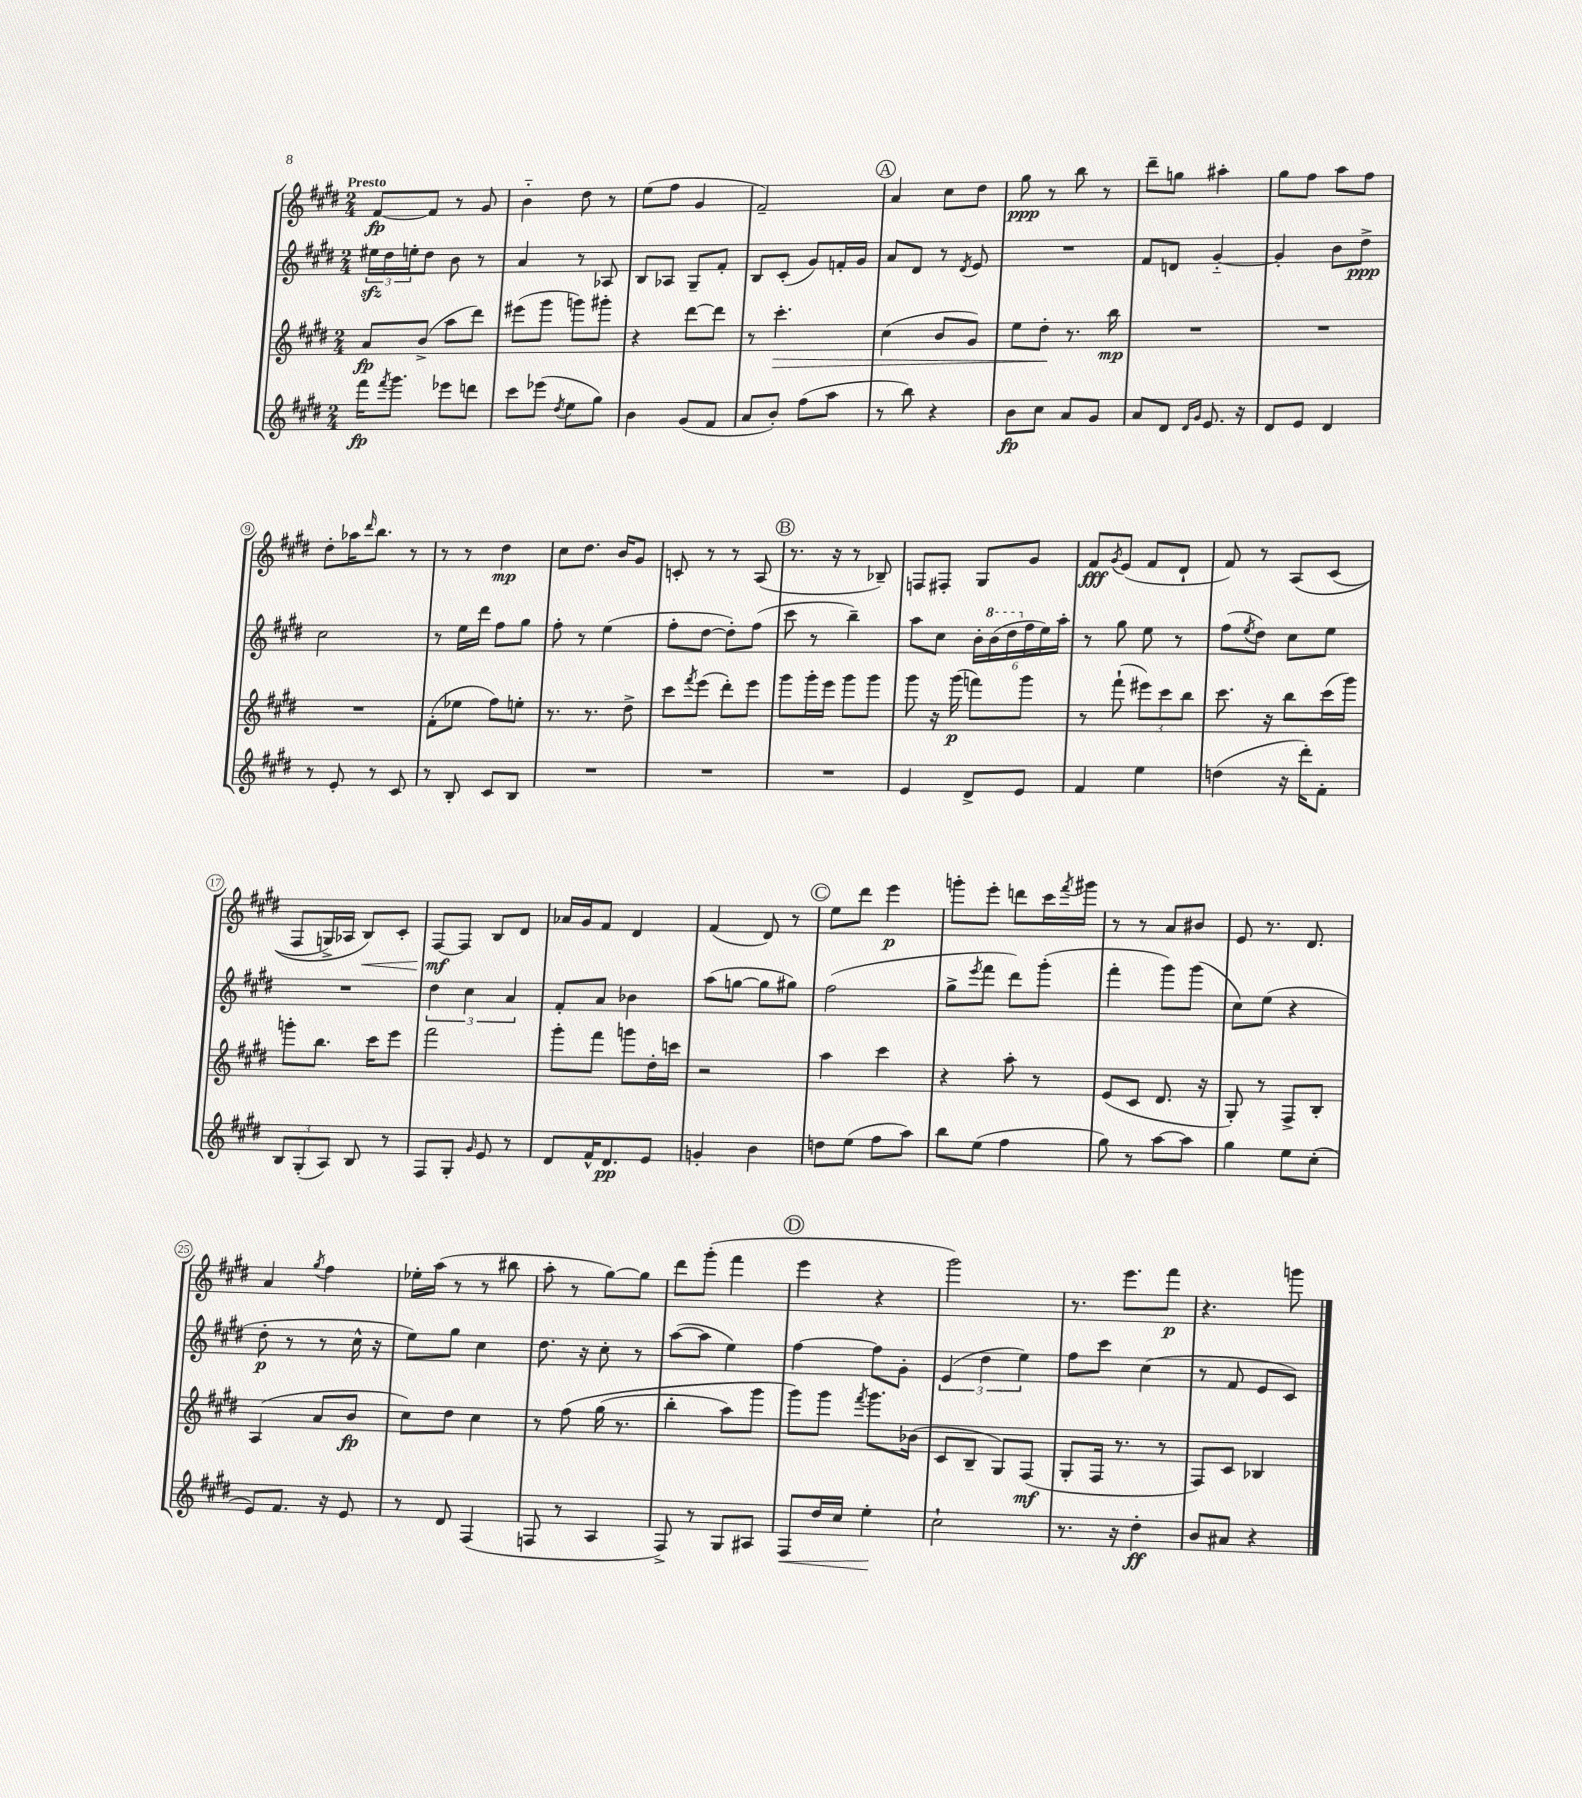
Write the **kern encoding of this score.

**kern	**kern	**kern	**kern
*staff4	*staff3	*staff2	*staff1
*clefG2	*clefG2	*clefG2	*clefG2
*k[f#c#g#d#]	*k[f#c#g#d#]	*k[f#c#g#d#]	*k[f#c#g#d#]
*M2/4	*M2/4	*M2/4	*M2/4
16fff#	8a	24ee#	[8f#
.	.	24dd#	.
8qfff#	.	.	.
8.ggg#	.	.	.
.	.	24ee'	.
.	(8b^	8dd#	8f#]
8eee-	8aa	8b	8r
8ddd	8ddd#)	8r	8g#
=	=	=	=
8ccc#	(8eee#	4a	4b'~
(8eee-	8ggg#	.	.
8qdd#	.	.	.
8ee	8ggg)	8r	8dd#
8gg#)	8ggg#'	8A-	8r
=	=	=	=
4b	4r	8B	(8ee
.	.	8A-	8ff#
(8g#	[8ddd#	8G#~	4g#
8f#	8ddd#]	8f#'	.
=	=	=	=
8a	8r	8B	2f#~)
8b')	4.ccc#'	(8c#'	.
(8ff#	.	8g#)	.
8aa	.	16f'	.
.	.	16g#	.
=	=	=	=
8r	(4cc#	8a	4a
8bb)	.	8d#	.
4r	8b	8r	8cc#
.	.	8qd#	.
.	8g#)	8e	8dd#
=	=	=	=
8b	8ee	2r	8gg#
8cc#	8dd#'	.	8r
8a	8.r	.	8bb
8g#	.	.	8r
.	16bb	.	.
=	=	=	=
8a	2r	8f#	8ddd#~
8d#	.	8d	8gg
16qqd#	.	.	.
16qqg#	.	.	.
8.e	.	[4g#'~	4aa#'
16r	.	.	.
=	=	=	=
8d#	2r	4g#']	8gg#
8e	.	.	8ff#
4d#	.	8b	8aa
.	.	8dd#^	8ff#
=	=	=	=
8r	2r	2cc#	8dd#'
8e'	.	.	16aa-
.	.	.	16qqddd#
.	.	.	8.bb
8r	.	.	.
8c#	.	.	8r
=	=	=	=
8r	(8f#'	8r	8r
8B'	8ee-	16ee	8r
.	.	16ddd#	.
8c#	8ff#)	8ff#	4dd#
8B	8ee'	8gg#	.
=	=	=	=
2r	8.r	8ff#'	8cc#
.	.	8r	8.dd#
.	8.r	.	.
.	.	(4ee	.
.	.	.	16b
.	8dd#^	.	8g#
=	=	=	=
2r	8ccc#	8ff#'	8c'
.	8qfff#	.	.
.	(8eee	[8dd#	8r
.	8ddd#')	8dd#'])	8r
.	8eee	(8ff#	(8A
=	=	=	=
2r	8ggg#	8ccc#	8.r
.	16ggg#'	8r	.
.	16eee	.	16r
.	8ggg#	4bb~)	8r
.	8ggg#	.	8B-~)
=	=	=	=
4e	8ggg#	8aa	8F
.	16r	8cc#	8F#'
.	(16ggg#	.	.
8d#^	8fff)	24b'	8G#
.	.	(24bb	.
.	.	24ddd#	.
8e	8ggg#	24ff#	8g#
.	.	24ee)	.
.	.	24aa'	.
=	=	=	=
4f#	8r	8r	8f#
.	.	.	8qg#
.	(8fff#`	8gg#	(8e
4ee	12eee#)	8ee	8f#
.	12ccc#	.	.
.	.	8r	8d#`
.	12bb	.	.
=	=	=	=
(4dd	8.ccc#	(8ff#	8f#)
.	.	8qee	.
.	.	8dd#)	8r
.	16r	.	.
16r	8bb	8cc#	&(8A
16ddd#')	.	.	.
8f#'	(16ccc#	8ee	(8c#
.	16ggg#)	.	.
=	=	=	=
12B	8ggg'	2r	8F#
(12G#'	.	.	.
.	8.bb	.	16G^)
12A)	.	.	.
.	.	.	16A-
8B	.	.	8B&)
.	16ccc#	.	.
8r	8eee	.	8c#'
=	=	=	=
8F#	2fff#	6dd#	[8F#
8G#'	.	.	8F#]
.	.	6cc#	.
16qqg#	.	.	.
8e	.	.	8B
.	.	6a	.
8r	.	.	8d#
=	=	=	=
8d#	8ggg#'	8f#'	16a-
.	.	.	16g#
16f#^^	8fff#	8a	8f#
8.d#	.	.	.
.	8ggg	4b-	4d#
8e	16dd#'	.	.
.	16ccc	.	.
=	=	=	=
4g'	2r	(8aa	(4f#
.	.	[8gg	.
4b	.	8gg]	8d#)
.	.	8gg#)	8r
=	=	=	=
8dd	4aa	(2ff#	8ee
(8ee	.	.	8ddd#
8ff#	4ccc#	.	4eee
8aa)	.	.	.
=	=	=	=
8bb	4r	8gg#^	8ggg'
.	.	8qeee	.
(8ee	.	8fff#	8eee'
4ff#	8aa'	8ddd#)	8ddd
.	8r	(8ggg#'	16ccc#
.	.	.	8qfff#
.	.	.	16ggg#
=	=	=	=
8gg#)	(8e	4fff#'	8r
8r	8c#	.	8r
[8aa	8.d#	8ggg#)	8a
8aa]	.	(8ggg#	8b#
.	16r	.	.
=	=	=	=
4gg#	8G#')	8cc#)	8e
.	8r	(8ee	8.r
8ee	8F#^	4r	.
.	.	.	8.d#
(8cc#'	8B'	.	.
=	=	=	=
8e)	(4A	8dd#'	4a
8.f#	.	8r	.
.	.	.	8qgg#
.	8a	8r	4ff#
16r	.	.	.
8e	8b	16cc#^^	.
.	.	16r	.
=	=	=	=
8r	8cc#)	8ee)	16ee-'
.	.	.	(16aa
8d#	8dd#	8gg#	8r
(4F#	4cc#	4cc#	8r
.	.	.	8bb#
=	=	=	=
8F	8r	8.dd#	8aa'
8r	&(8ff#	.	8r
.	.	16r	.
4A	(16gg#	8cc#'	[8gg#)
.	8.r	.	.
.	.	8r	8gg#]
=	=	=	=
8F#^)	4bb'	([8aa	8ddd#
8r	.	8aa]	(8ggg#'
8G#	8aa)	4ee)	4fff#
8A#	8ggg#	.	.
=	=	=	=
8F#	8ggg#&)	[4ff#	4eee
16dd#	8ggg#	.	.
16cc#	.	.	.
.	8qfff#	.	.
4ee'	8.ggg#	8ff#]	4r
.	.	8g#'	.
.	(16b-	.	.
=	=	=	=
2cc#`	8c#	(6e	2ggg#)
.	8B~	.	.
.	.	6dd#	.
.	8G#)	.	.
.	.	6ee)	.
.	(8F#	.	.
=	=	=	=
8.r	8G#'	8ff#	8.r
.	16F#	8ccc#	.
16r	8.r	.	8.eee
4dd#'	.	(4cc#	.
.	8r	.	8fff#
=	=	=	=
8b	8F#)	8r	4.r
8a#	8c#	8f#	.
4r	4B-	8e	.
.	.	8c#)	8ggg
==	==	==	==
*-	*-	*-	*-
